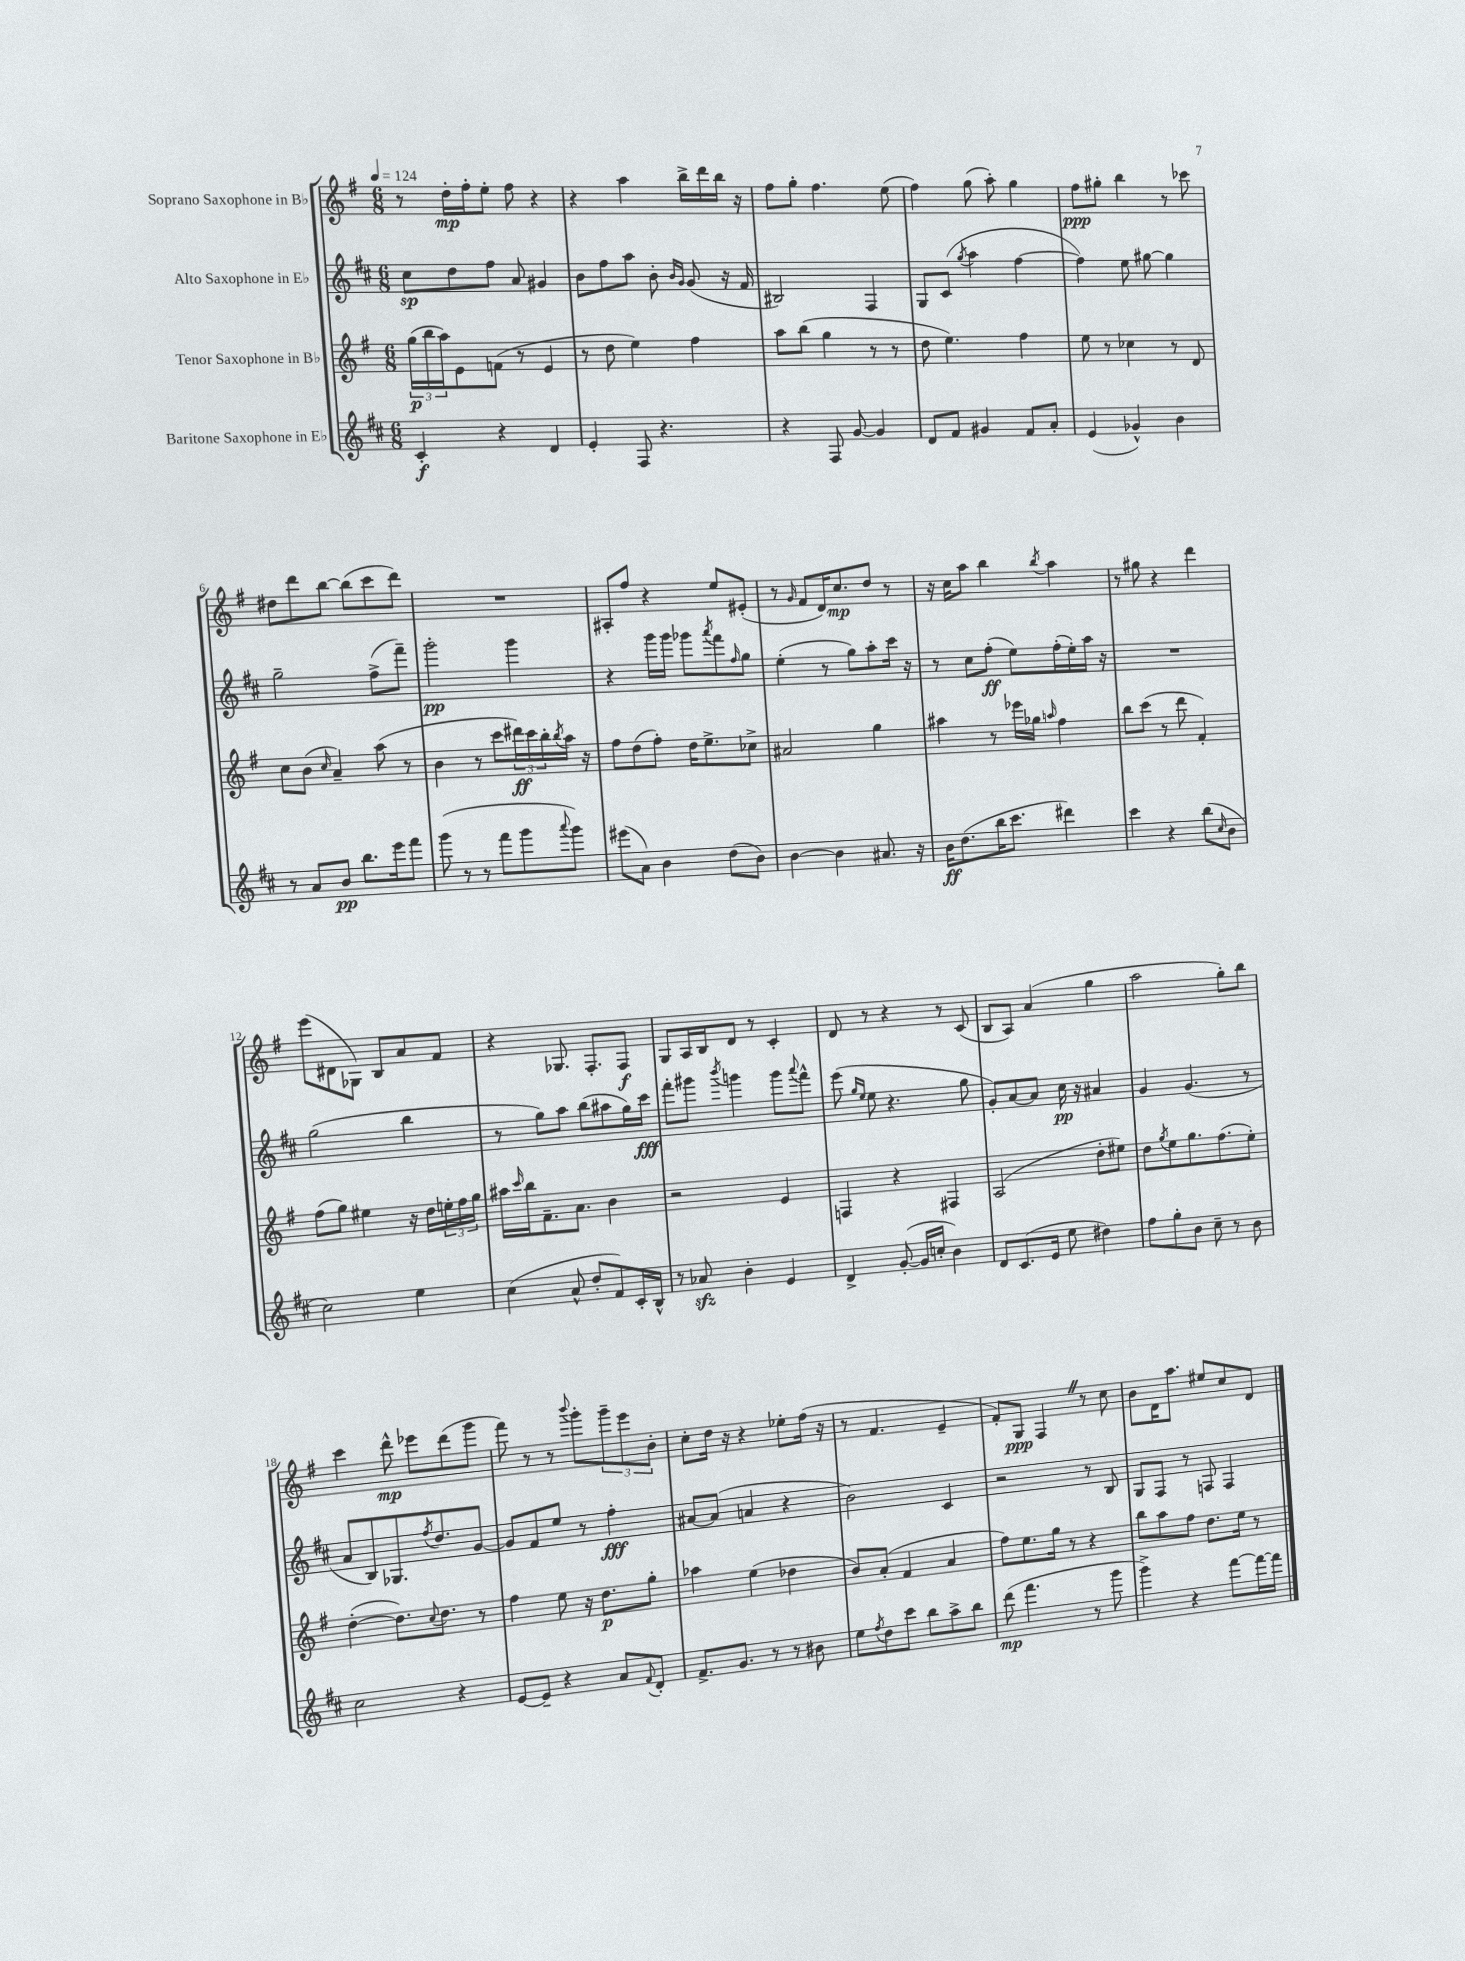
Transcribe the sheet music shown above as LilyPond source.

<<
\new StaffGroup <<
\new Staff = "s0" \with { instrumentName = "Soprano Saxophone in Bb" } {
    \clef treble \key g \major \numericTimeSignature \time 6/8 \tempo 4 = 124
    r8 d''16-.\mp fis''16-. e''8-. fis''8 r4 |
    r4 a''4 b''16-> d'''16 b''16 r16 |
    fis''8 g''8-. fis''4. e''8( |
    fis''4) g''8( a''8-.) g''4 |
    fis''8\ppp gis''8-. b''4 r8 ces'''8 |
    dis''8 d'''8 b''8~ b''8( c'''8 d'''8) |
    R2. |
    ais8-. fis''8 r4 e''8 eis'8-.( |
    r8 \grace { g'16 } fis'8 d'16) c''8.\mp d''8 r8 |
    r16 c''16 a''8 b''4 \acciaccatura { b''8 } a''4 |
    r8 gis''8 r4 d'''4 |
    e'''8( dis'8 ges8) b8 a'8 fis'8 |
    r4 ges8. fis8.-. fis8\f |
    g8 a16 b16 d'8 r8 c'4-. |
    d'8 r8 r4 r8 c'8( |
    b8 a8) a'4( g''4 |
    a''2 g''8-.) b''8 |
    c'''4 d'''8-^\mp ees'''8 d'''8( g'''8 |
    fis'''8) r8 r8 \appoggiatura { b'''8 } g'''8-. \tuplet 3/2 { g'''8-- e'''8 b'8-. } |
    c''8-. d''16 r16 r4 ees''8-. fis''16( r16 |
    r8 fis'4. e'4-- |
    fis'8-.) g8\ppp fis4 \once \override BreathingSign.text = \markup { \musicglyph "scripts.caesura.straight" } \breathe r8 c''8 |
    b'8 d'16 a''8. eis''8 c''8 d'8 \bar "|." |
}
\new Staff = "s1" \with { instrumentName = "Alto Saxophone in Eb" } {
    \clef treble \key d \major \numericTimeSignature \time 6/8
    cis''8\sp d''8 fis''8 a'8 gis'4 |
    b'8 fis''8 a''8 b'8-. \grace { b'16 g'16 } g'8( r16 fis'16 |
    bis2) fis4 |
    g8 cis'8( \acciaccatura { g''8 } a''4 fis''4~ |
    fis''4) e''8 gis''8~ gis''4 |
    g''2-- fis''8->( fis'''8--) |
    g'''2-.\pp g'''4 |
    r4 g'''16 g'''16 ges'''8 \acciaccatura { a'''8 } fis'''8 \grace { fis''16 } g''8 |
    e''4-.( r8 g''8) a''8-. cis'''16 r16 |
    r8 cis''8 fis''8-.\ff( e''8) fis''16-.( e''16-.) a''16 r16 |
    R2. |
    g''2( b''4 |
    r8 g''8) a''8 b''8( ais''8 g''16) cis'''16\fff |
    fis'''8-. gis'''8 \acciaccatura { b'''8 } g'''4 g'''8 \appoggiatura { a'''8 } fis'''8-^ |
    e'''8( \grace { g''16 e''16 } e''8 r4. g''8 |
    g'8-.) a'8~ a'8 cis''16\pp r16 ais'4 |
    g'4 g'4.( r8 |
    a'8 b8) ges8. \acciaccatura { fis''8 } d''8. g'8~ |
    g'8 fis'8 e''8 r8 fis''4-.\fff |
    ais'8~ ais'8( a'4 r4 |
    b'2) cis'4 |
    r2 r8 b8 |
    g8 fis8 r8 f8 f4 \bar "|." |
}
\new Staff = "s2" \with { instrumentName = "Tenor Saxophone in Bb" } {
    \clef treble \key g \major \numericTimeSignature \time 6/8
    \tuplet 3/2 { g''16\p( b''16 a''16) } e'8 f'8( r8 e'4 |
    r8 d''8 e''4) fis''4 |
    a''8 b''8( g''4 r8 r8 |
    d''8 e''4.) fis''4 |
    e''8 r8 ces''4 r8 d'8 |
    c''8 b'8( \grace { c''16 } a'4--) a''8( r8 |
    b'4 r8 c'''8 \tuplet 3/2 { dis'''16\ff) c'''16 b''16-. } \acciaccatura { b''8 } a''16 r16 |
    fis''8 d''8( fis''8-.) d''16 e''8.-> ces''8-> |
    ais'2 g''4 |
    ais''4 r8 ees'''16 ges''16 \grace { a''16 } fis''4 |
    b''8 c'''8( r8 d'''8 fis'4-.) |
    fis''8( g''8) eis''4 r16 d''16 \tuplet 3/2 { e''16-. fis''16 g''16 } |
    ais''16 \grace { c'''16 } b''16 fis'8.-- a'8. b'4 |
    r2 e'4 |
    f4 r4 fis4 |
    a2( d''8-. eis''8) |
    d''8 \acciaccatura { g''8 } e''8 g''8. fis''8.( e''8-.) |
    d''4~-.( d''8.) \appoggiatura { c''8 } d''8. r8 |
    fis''4 e''8 r16 d''8.\p g''8-. |
    aes''4 e''4( des''4 |
    b'8) a'8-.( fis'4 a'4 |
    fis''8) e''8. g''16 r8 r4 |
    b''8 a''8 fis''8 d''8. e''16 r8 \bar "|." |
}
\new Staff = "s3" \with { instrumentName = "Baritone Saxophone in Eb" } {
    \clef treble \key d \major \numericTimeSignature \time 6/8
    cis'4-.\f r4 d'4 |
    e'4-. fis8 r4. |
    r4 fis8 g'8~ g'4 |
    d'8 fis'8 gis'4 fis'8 a'8-. |
    e'4( ges'4-^) b'4 |
    r8 a'8 b'8\pp b''8. e'''16 fis'''8 |
    g'''8( r8 r8 fis'''8 g'''8 \appoggiatura { a'''8 } g'''8) |
    eis'''8( a'8) b'4 d''8( b'8) |
    b'4~ b'4 ais'8. r16 |
    b'16\ff d''8.( b''16 cis'''8. dis'''4) |
    cis'''4 r4 b''8( \grace { cis''16 } b'8 |
    cis''2) e''4 |
    cis''4( a'8-^ d''8-. fis'8) cis'16-. b16-^ |
    r8 aes'8\sfz b'4-. e'4 |
    d'4-> g'8~-.( g'16 c''16-. b'4) |
    d'8 cis'8.( e'16 e''8 dis''4) |
    fis''8 g''8-. b'8 cis''8-- r8 b'8 |
    cis''2 r4 |
    e'8~ e'8-- r4 a'8 \appoggiatura { fis'8 } d'8-. |
    fis'8.-> g'8. r8 r8 bis'8 |
    e''8 \acciaccatura { fis''8 } d''8 cis'''8 b''8 a''8-> b''8 |
    d'''8\mp( fis'''4. r8 g'''8 |
    g'''4->) r4 fis'''8~ fis'''16~ fis'''16 \bar "|." |
}
>>
>>
